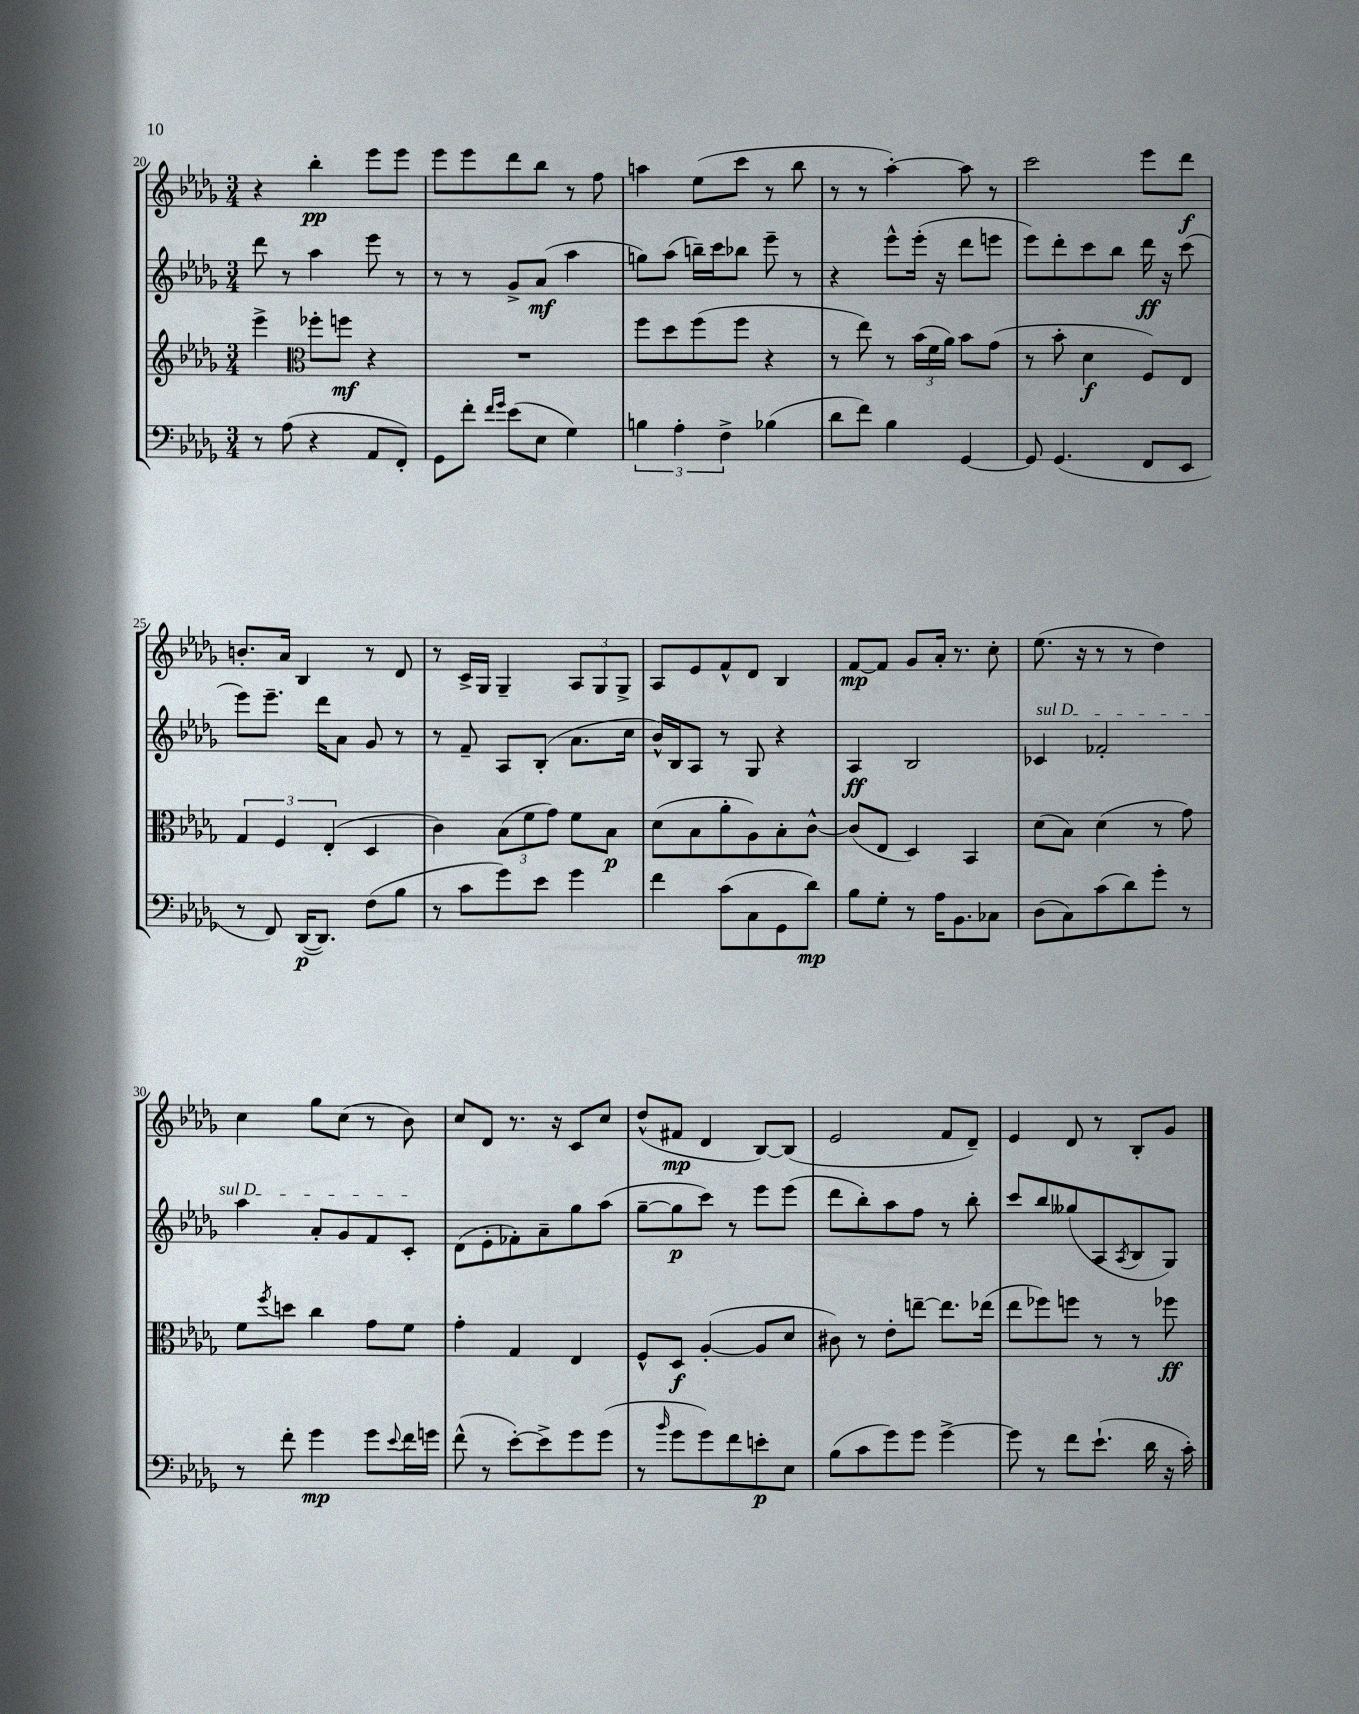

**kern	**dynam	**kern	**dynam	**kern	**dynam	**kern	**dynam
*part4	*part4	*part3	*part3	*part2	*part2	*part1	*part1
*staff4	*staff4	*staff3	*staff3	*staff2	*staff2	*staff1	*staff1
*clefF4	*	*clefG2	*	*clefG2	*	*clefG2	*
*k[b-e-a-d-g-]	*	*k[b-e-a-d-g-]	*	*k[b-e-a-d-g-]	*	*k[b-e-a-d-g-]	*
*M3/4	*	*M3/4	*	*M3/4	*	*M3/4	*
=20	=20	=20	=20	=20	=20	=20	=20
8r	.	4eee-^\	.	8ddd-\	.	4r	.
(8A-\	.	.	.	8r	.	.	.
*	*	*clefC3	*	*	*	*	*
4r	.	8ff-X'\L	.	4aa-\	.	4bb-'\	pp
.	.	8ffn\J	mf	.	.	.	.
8AA-/L	.	4r	.	8eee-\	.	8eee-\L	.
8FF'/J)	.	.	.	8r	.	8eee-\J	.
=21	=21	=21	=21	=21	=21	=21	=21
8GG-\L	.	2.r	.	8r	.	8eee-\L	.
8f'\J	.	.	.	8r	.	8eee-\	.
16qqf/LL	.	.	.	.	.	.	.
16qqg-/JJ	.	.	.	.	.	.	.
(8e-\L	.	.	.	8g-^/L	.	8ddd-\	.
8E-\J	.	.	.	(8a-/J	mf	8bb-\J	.
4G-\)	.	.	.	4aa-\	.	8r	.
.	.	.	.	.	.	8ff\	.
=22	=22	=22	=22	=22	=22	=22	=22
6Bn\	.	8ff\L	.	8ggn\L)	.	4aan\	.
.	.	8dd-\	.	(8aa-\J	.	.	.
6A-'\	.	.	.	.	.	.	.
.	.	(8ff\	.	16bbn~\LL)	.	(8ee-\L	.
.	.	.	.	16ccc\J	.	.	.
6F^\	.	.	.	.	.	.	.
.	.	8ff\J	.	8bb-X\J	.	8ccc\J	.
(4B-X\	.	4r	.	8eee-~\	.	8r	.
.	.	.	.	8r	.	8bb-\	.
=23	=23	=23	=23	=23	=23	=23	=23
8d-\L	.	8r	.	4r	.	8r	.
8f\J)	.	8ee-\)	.	.	.	8r	.
4B-\	.	8r	.	8eee-^^\L	.	[4aa-'\)	.
.	.	(24b-\LL	.	(16eee-'\Jk	.	.	.
.	.	24f\	.	.	.	.	.
.	.	.	.	16r	.	.	.
.	.	24a-\JJ)	.	.	.	.	.
[4GG-/	.	8b-\L	.	8ddd-\L	.	8aa-\]	.
.	.	(8g-\J	.	8eeen\J	.	8r	.
=24	=24	=24	=24	=24	=24	=24	=24
8GG-/]	.	8r	.	8eee-\L)	.	2ccc\	.
(4.GG-/	.	8b-'\	.	8ddd-'\	.	.	.
.	.	4d-\	f	8ccc\	.	.	.
.	.	.	.	8bb-\J	.	.	.
8FF/L	.	8F/L)	.	16ddd-\	ff	8eee-\L	.
.	.	.	.	16r	.	.	.
8EE-/J	.	8E-/J	.	(8ccc\	.	8ddd-\J	f
!!LO:LB:g=z
=25	=25	=25	=25	=25	=25	=25	=25
8r	.	6G-/	.	8eee-\L)	.	8.bn'/L	.
8FF/)	.	.	.	8.eee-~\J	.	.	.
.	.	6F/	.	.	.	.	.
.	.	.	.	.	.	16a-/Jk	.
([16DD-/KL	p	.	.	.	.	4B-/	.
8.DD-/J])	.	.	.	16ddd-\KL	.	.	.
.	.	(6E-'/	.	.	.	.	.
.	.	.	.	8a-\J	.	.	.
(8F\L	.	4D-/	.	8g-/	.	8r	.
8B-\J	.	.	.	8r	.	8d-/	.
=26	=26	=26	=26	=26	=26	=26	=26
8r	.	4c\)	.	8r	.	8r	.
8c\L	.	.	.	8f~/	.	16c^/LL	.
.	.	.	.	.	.	16G-/JJ	.
8g-\)	.	(12B-\L	.	8A-/L	.	4G-~/	.
.	.	12f\	.	.	.	.	.
8e-\J	.	.	.	(8B-'/J	.	.	.
.	.	12g-\J)	.	.	.	.	.
4g-\	.	8f\L	.	8.a-\L	.	12A-/L	.
.	.	.	.	.	.	12G-/	.
.	.	8B-\J	p	.	.	.	.
.	.	.	.	.	.	12G-^/J	.
.	.	.	.	16cc\Jk	.	.	.
=27	=27	=27	=27	=27	=27	=27	=27
4f\	.	(8d-\L	.	16b-^^/LL)	.	8A-/L	.
.	.	.	.	16B-/J	.	.	.
.	.	8B-\	.	8A-/J	.	8e-/	.
(8c\L	.	8a-'\	.	8r	.	8f^^/	.
8C\	.	8A-\)	.	8G-/	.	8d-/J	.
8GG-\	.	8B-'\	.	4r	.	4B-/	.
8d-\J)	mp	[8c^^\J	.	.	.	.	.
=28	=28	=28	=28	=28	=28	=28	=28
8B-\L	.	(8c/L]	.	4A-/	ff	[8f/L	mp
8G-'\J	.	8E-/J	.	.	.	8f/J]	.
8r	.	4D-/)	.	2B-/	.	8g-/L	.
16A-\KL	.	.	.	.	.	16a-'/Jk	.
8.BB-\	.	.	.	.	.	8.r	.
.	.	4BB-/	.	.	.	.	.
8C-X\J	.	.	.	.	.	8cc'\	.
=29	=29	=29	=29	=29	=29	=29	=29
!	!	!	!	!LO:TX:a:i:t=sul D	!	!	!
(8D-\L	.	(8d-\L	.	4c-X/	.	(8.ee-\	.
8C\)	.	8B-\J)	.	.	.	.	.
.	.	.	.	.	.	16r	.
(8c\	.	(4d-\	.	2f-X'/	.	8r	.
8d-\)	.	.	.	.	.	8r	.
8g-'\J	.	8r	.	.	.	4dd-\)	.
8r	.	8g-\)	.	.	.	.	.
!!LO:LB:g=z
=30	=30	=30	=30	=30	=30	=30	=30
8r	.	8f\L	.	4aa-\	.	4cc\	.
.	.	8qff/	.	.	.	.	.
8f'\	.	8ddn\J	.	.	.	.	.
4g-\	mp	4cc\	.	8a-'/L	.	8gg-\L	.
.	.	.	.	8g-/	.	(8cc\J	.
8g-\L	.	8g-\L	.	8f/	.	8r	.
8qqe-/	.	.	.	.	.	.	.
16f\L	.	8f\J	.	8c'/J	.	8b-\)	.
16gn\JJ	.	.	.	.	.	.	.
=31	=31	=31	=31	=31	=31	=31	=31
(8f^^\	.	4g-'\	.	(8d-\L	.	8cc/L	.
8r	.	.	.	8e-'\	.	8d-/J	.
[8e-'\L)	.	4G-/	.	8f-X'\)	.	8.r	.
8e-^\]	.	.	.	8a-~\	.	.	.
.	.	.	.	.	.	16r	.
8g-\	.	4E-/	.	8gg-\	.	8c/L	.
(8g-\J	.	.	.	(8aa-\J	.	8cc/J	.
=32	=32	=32	=32	=32	=32	=32	=32
8r	.	8F^^/L	.	[8gg-~\L	.	(8dd-^^/L	.
16qqb-/	.	.	.	.	.	.	.
8g-\L	.	8D-/J	f	8gg-\]	p	8f#X/J	mp
8g-\)	.	([4A-'/	.	8ccc\J)	.	4d-/	.
8f\	.	.	.	8r	.	.	.
8en'\	p	8A-/L]	.	8eee-\L	.	[8B-/L)	.
8E-\J	.	8d-/J	.	(8eee-\J	.	(8B-/J]	.
=33	=33	=33	=33	=33	=33	=33	=33
(8B-\L	.	8c#X\)	.	8ddd-\L	.	2e-/	.
8c\	.	8r	.	8bb-'\)	.	.	.
8g-\)	.	8e-'\L	.	8aa-\	.	.	.
8g-\J	.	[8een~\J	.	8ff\J	.	.	.
[4g-^\	.	8.ee\L]	.	8r	.	8f/L	.
.	.	.	.	8bb-'\	.	8d-~/J)	.
.	.	(16ee-X\Jk	.	.	.	.	.
=34	=34	=34	=34	=34	=34	=34	=34
8g-\]	.	8ee-\L	.	8ccc/L	.	4e-/	.
8r	.	8ff-X\)	.	8bb-/	.	.	.
8f\L	.	8ffn\J	.	(8gg--X/	.	8d-/	.
(8.e-`\J	.	8r	.	8A-/	.	8r	.
.	.	.	.	8qA-/	.	.	.
.	.	8r	.	8B-/	.	8B-'/L	.
16d-\	.	.	.	.	.	.	.
16r	.	8ff-X\	ff	8G-/J)	.	8g-/J	.
16c'\)	.	.	.	.	.	.	.
==	==	==	==	==	==	==	==
*-	*-	*-	*-	*-	*-	*-	*-
